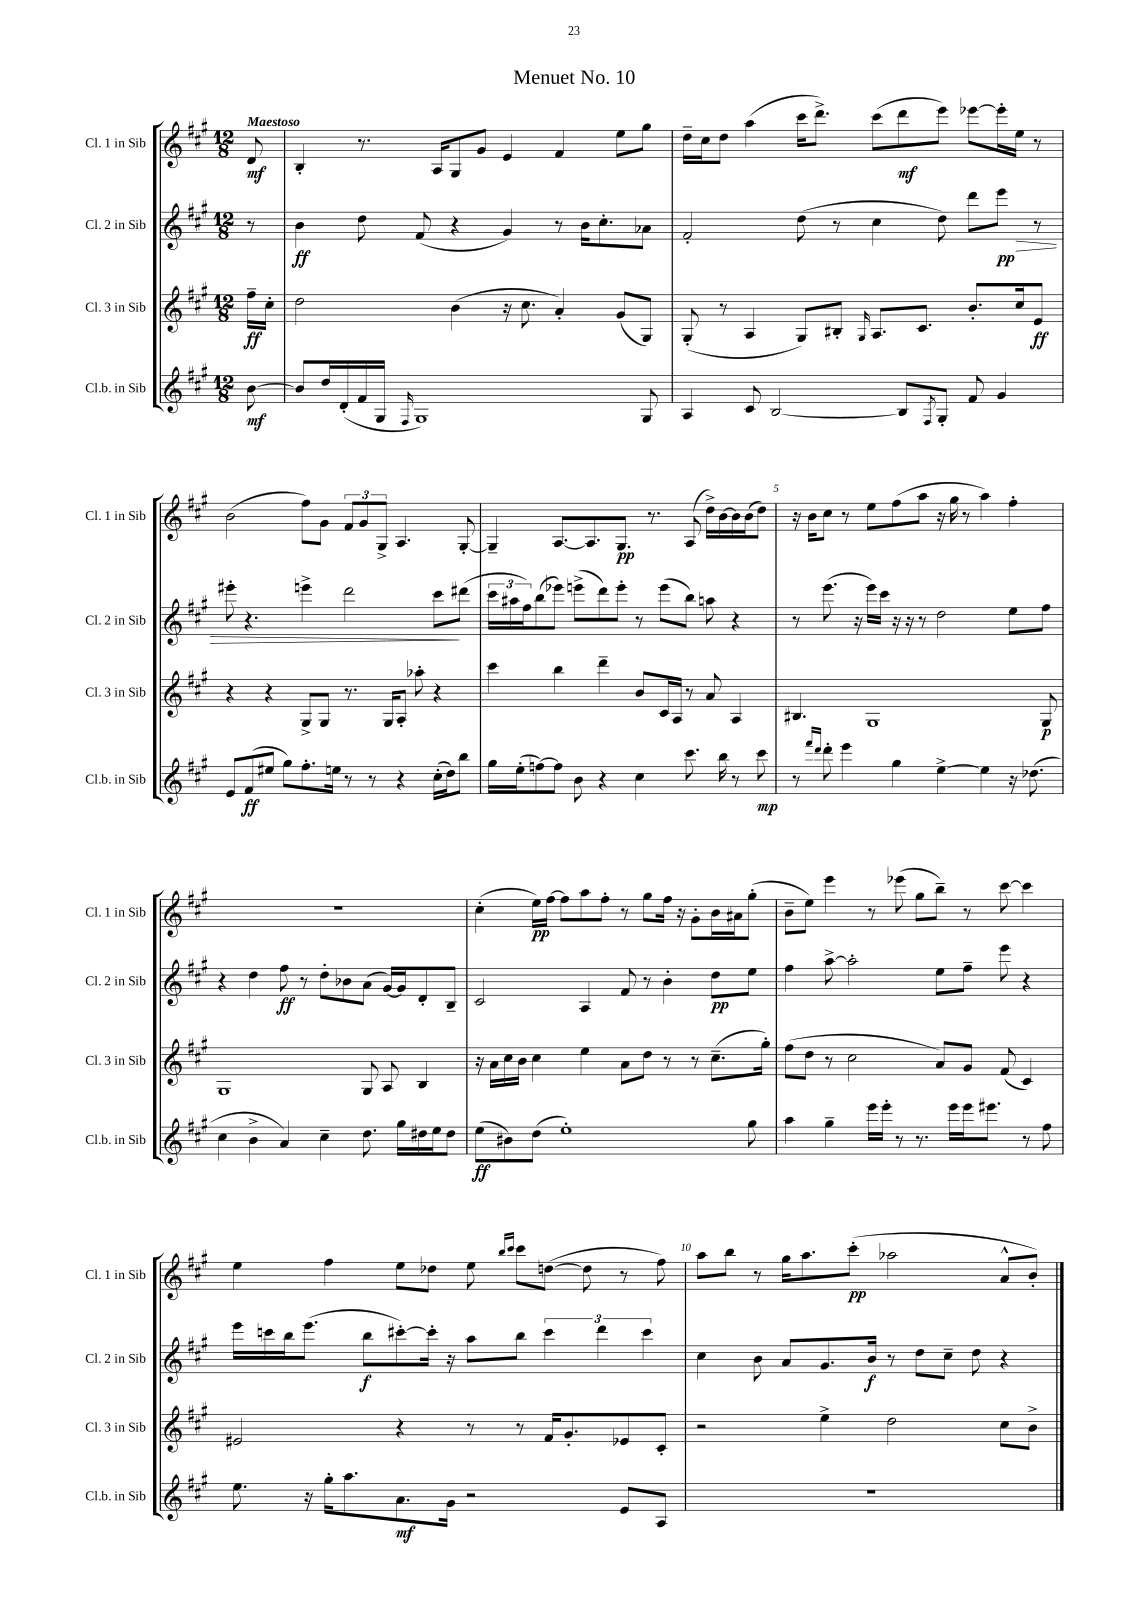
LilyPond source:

\header { title = "Menuet No. 10" }
<<
\new StaffGroup <<
\new Staff = "s0" \with { instrumentName = "Cl. 1 in Sib" shortInstrumentName = "Cl. 1 in Sib" } {
    \clef treble \key a \major \numericTimeSignature \time 12/8 \partial 8 \tempo "Maestoso"
    d'8\mf |
    b4-. r8. a16 gis8 gis'8 e'4 fis'4 e''8 gis''8 |
    d''16-- cis''16 d''8 a''4( cis'''16 d'''8.->) cis'''8( d'''8\mf e'''8) ees'''8~ ees'''16-. e''16 r8 |
    b'2( fis''8) gis'8 \tuplet 3/2 { fis'8 gis'8 gis8-> } a4. gis8~-. |
    gis4-- a8.~ a8. gis8.\pp r8. a8( d''16->) b'16~ b'16 b'16( d''8) |
    r16 b'16 cis''8 r8 e''8 fis''8( a''8 r16 gis''16 r8 a''4) fis''4-. |
    R1. |
    cis''4-.( e''16\pp) fis''16~ fis''8 a''8 fis''8-. r8 gis''8 fis''16 r16 gis'8-. b'16 ais'16 gis''8-.( |
    b'8-- e''8) e'''4 r8 ees'''8( gis''8 b''8--) r8 cis'''8~ cis'''4 |
    e''4 fis''4 e''8 des''8 e''8 \grace { b''16 cis'''16 } cis'''8 d''8~( d''8 r8 fis''8) |
    a''8 b''8 r8 gis''16 a''8. cis'''8-.\pp( aes''2 a'8-^ b'8-.) \bar "|." |
}
\new Staff = "s1" \with { instrumentName = "Cl. 2 in Sib" shortInstrumentName = "Cl. 2 in Sib" } {
    \clef treble \key a \major \numericTimeSignature \time 12/8 \partial 8
    r8 |
    b'4\ff d''8 fis'8( r4 gis'4) r8 b'16 cis''8.-. aes'8 |
    fis'2-. d''8( r8 cis''4 d''8) d'''8 e'''8\pp\> r8 |
    eis'''8-. r4. e'''4-> d'''2 cis'''8\! dis'''8( |
    \tuplet 3/2 { cis'''16 ais''16 fis''16) } b''8( ees'''8) e'''8->( d'''8) e'''8-. r8 e'''8( b''8) a''8 r4 |
    r8 e'''8.( r16 e'''16) cis'''16 r16 r16 r8 d''2 e''8 fis''8 |
    r4 d''4 fis''8\ff r8 d''8-. bes'8 a'8( gis'16~) gis'16 d'8-. b8-- |
    cis'2 a4 fis'8 r8 b'4-. d''8\pp e''8 |
    fis''4 a''8~-> a''2-. e''8 fis''8-- e'''8 r4 |
    e'''16 c'''16 b''16 e'''8.( b''8\f cis'''8~-.) cis'''16-. r16 a''8 b''8 \tuplet 3/2 { cis'''4 d'''4 cis'''4 } |
    cis''4 b'8 a'8 gis'8. b'16\f r8 d''8 cis''8-- d''8 r4 \bar "|." |
}
\new Staff = "s2" \with { instrumentName = "Cl. 3 in Sib" shortInstrumentName = "Cl. 3 in Sib" } {
    \clef treble \key a \major \numericTimeSignature \time 12/8 \partial 8
    fis''16--\ff cis''16-. |
    d''2 b'4( r16 cis''8. a'4-.) gis'8( gis8) |
    gis8-.( r8 a4 gis8) bis8-. \grace { gis16 } a8. cis'8. b'8.-. cis''16 e'8\ff |
    r4 r4 gis8-> gis8 r8. gis16 a8-. aes''8-. r4 |
    cis'''4 b''4 d'''4-- b'8 cis'16 a16 r8 a'8 a4 |
    bis4. gis1 gis8\p |
    gis1 gis8 a8 b4 |
    r16 a'16 cis''16 b'16 cis''4 e''4 a'8 d''8 r8 r8 cis''8.--( gis''16-.) |
    fis''8( d''8 r8 cis''2 a'8) gis'8 fis'8( cis'4) |
    eis'2 r4 r8 r8 fis'16 gis'8.-. ees'8 cis'8-. |
    r2 e''4-> d''2 cis''8 b'8-> \bar "|." |
}
\new Staff = "s3" \with { instrumentName = "Cl.b. in Sib" shortInstrumentName = "Cl.b. in Sib" } {
    \clef treble \key a \major \numericTimeSignature \time 12/8 \partial 8
    b'8~\mf |
    b'8 d''16 d'16-.( fis'16 gis16 \grace { fis16 } gis1) gis8 |
    a4 cis'8 b2~ b8 \acciaccatura { fis8 } gis8-. fis'8 gis'4 |
    e'8 fis'8\ff( eis''8 gis''8) fis''8.-. e''16 r8 r8 r4 cis''16-.( d''16) b''8 |
    gis''16 e''16-.( f''8~) f''8 b'8 r4 cis''4 cis'''8. b''16 r8 cis'''8\mp |
    r8 \grace { fis'''16 d'''16 } d'''8-. e'''4 gis''4 e''4~-> e''4 r16 des''8.( |
    cis''4 b'4-> a'4) cis''4-- d''8. gis''16 dis''16 e''16 dis''8 |
    e''8\ff( bis'8) d''8( e''1-.) gis''8 |
    a''4 gis''4-- e'''16 e'''16-. r8 r8. e'''16 e'''16 eis'''8. r8 fis''8 |
    e''8. r16 gis''16-. a''8. a'8.\mf gis'16 r2 e'8 a8 |
    R1. \bar "|." |
}
>>
>>
\layout { \context { \Score \override BarNumber.break-visibility = ##(#f #t #t) barNumberVisibility = #(every-nth-bar-number-visible 5) } }
